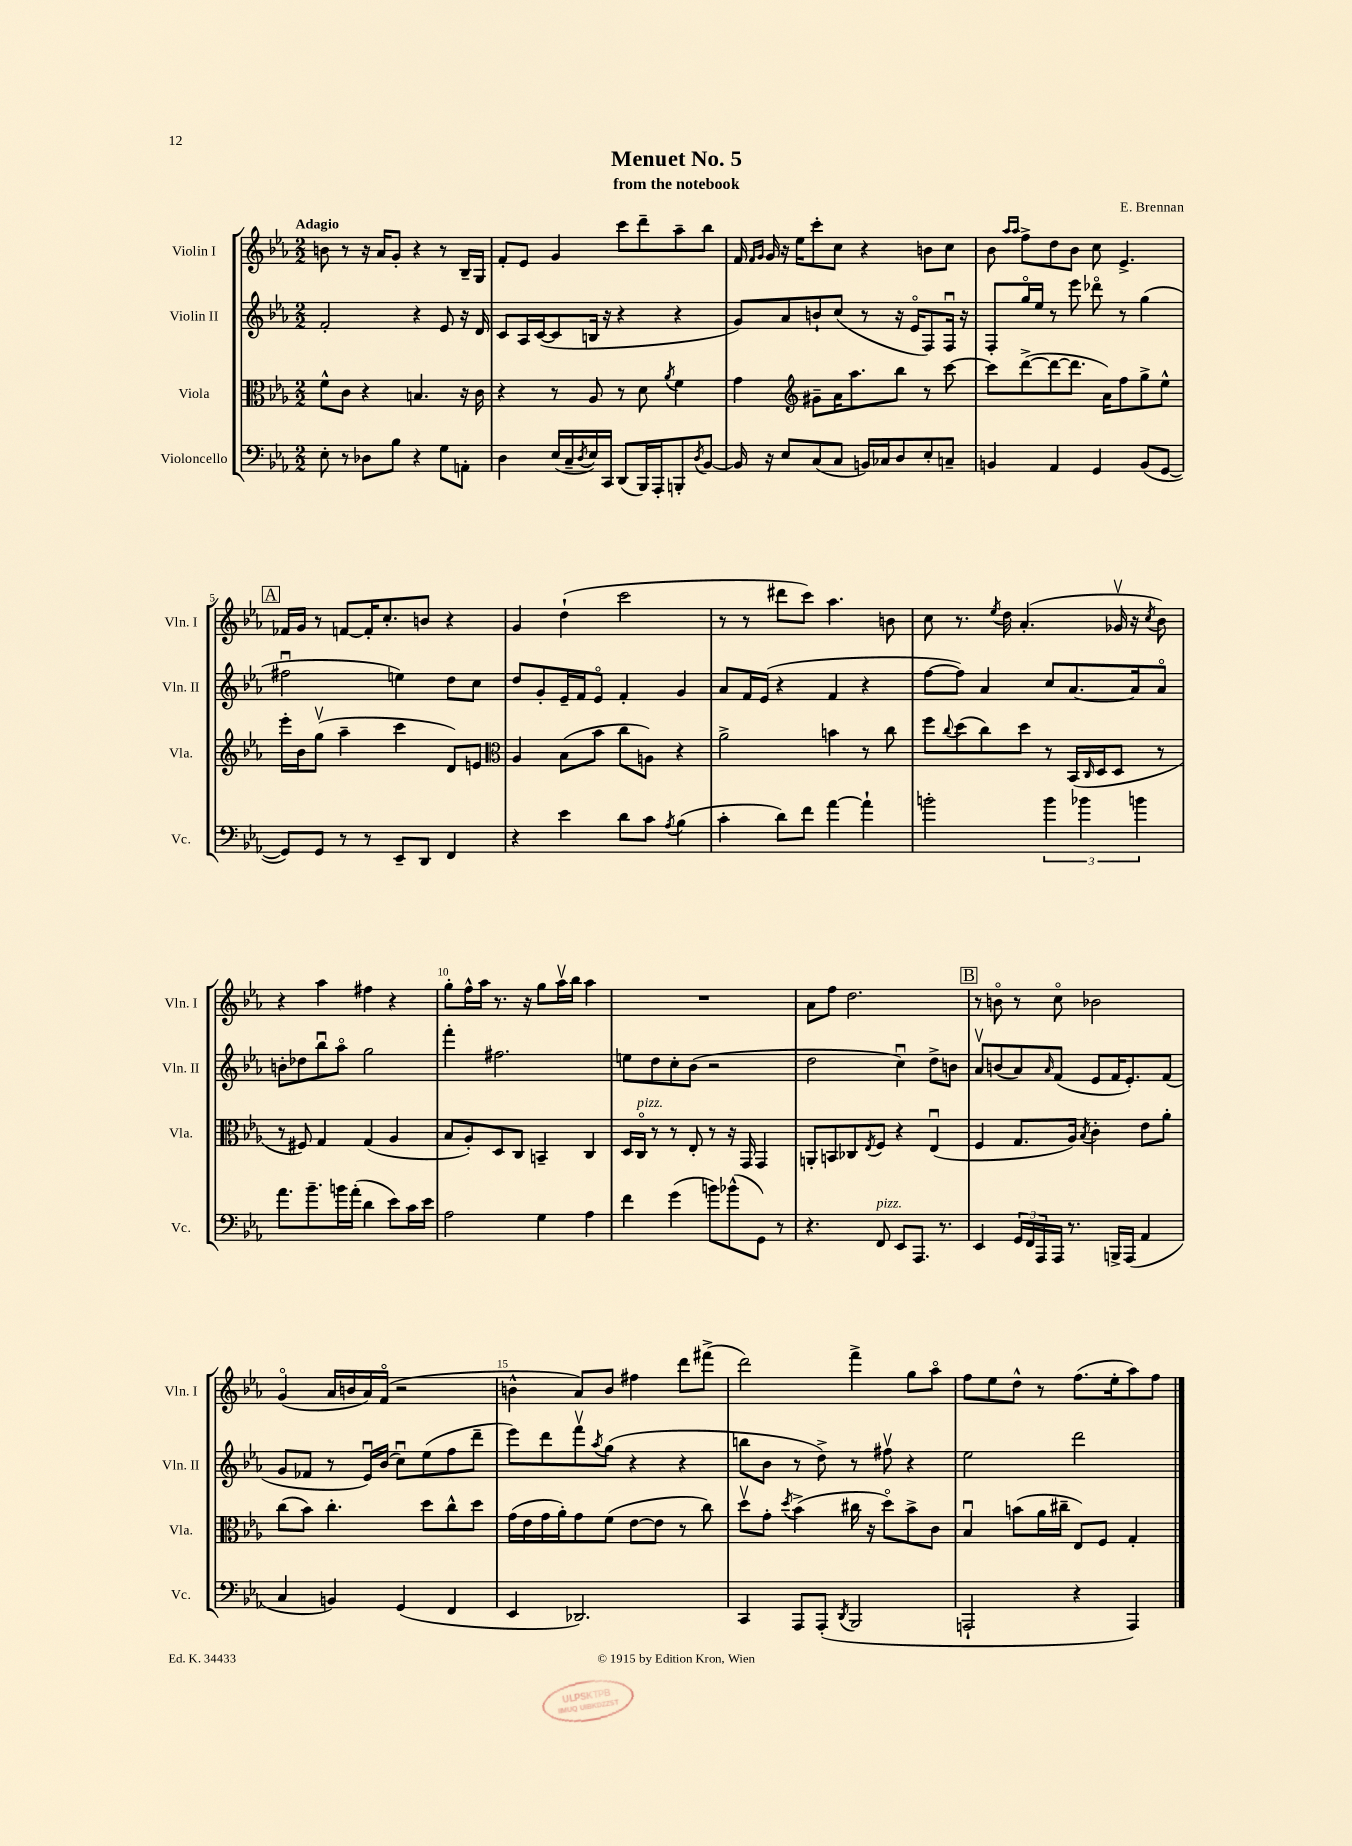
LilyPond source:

\header { title = "Menuet No. 5" composer = "E. Brennan" subtitle = "from the notebook" }
<<
\new StaffGroup <<
\new Staff = "s0" \with { instrumentName = "Violin I" shortInstrumentName = "Vln. I" } {
    \clef treble \key ees \major \numericTimeSignature \time 2/2 \tempo "Adagio"
    b'8 r8 r16 aes'16 g'8-. r4 r8 bes16-- g16 |
    f'8-. ees'8 g'4 c'''8 d'''8-- aes''8-- bes''8 |
    f'16 \grace { f'16 g'16 } g'16 r16 ees''16 c'''8-. c''8 r4 b'8 c''8 |
    bes'8 \grace { aes''16 aes''16 } f''8-> d''8 bes'8 c''8 ees'4.-> |
    \mark \markup { \box "A" } fes'16 g'16 r8 f'8~ f'16-. c''8.-. b'8 r4 |
    g'4 d''4-!( c'''2 |
    r8 r8 dis'''8 c'''8) aes''4. b'8 |
    c''8 r8. \acciaccatura { ees''8 } d''16 aes'4.-.( ges'16\upbow r16 \acciaccatura { c''8 } bes'8) |
    r4 aes''4 fis''4 r4 |
    g''8-. f''16-^ aes''16 r8. r16 g''8 aes''16\upbow bes''16 aes''4 |
    R1 |
    aes'8 f''8 d''2. |
    \mark \markup { \box "B" } r8 b'8\flageolet r8 c''8\flageolet bes'2 |
    g'4\flageolet( aes'16 b'16 aes'16) f'16\flageolet( r2 |
    b'4-^ aes'8) b'8 fis''4 d'''8 fis'''8->( |
    d'''2) f'''4-> g''8 aes''8\flageolet |
    f''8 ees''8 d''8-^ r8 f''8.( ees''16-. aes''8) f''8 \bar "|." |
}
\new Staff = "s1" \with { instrumentName = "Violin II" shortInstrumentName = "Vln. II" } {
    \clef treble \key ees \major \numericTimeSignature \time 2/2
    f'2-. r4 ees'8 r16 d'16 |
    c'8 aes16 c'16~( c'8 b16 r16 r4 r4 |
    g'8) aes'8 b'8-! c''8( r8 r16 ees'16\flageolet f8) f16\downbow r16 |
    f8-. g''16\flageolet ees''16 r8 ees'''8 des'''8\flageolet r8 g''4( |
    \mark \markup { \box "A" } fis''2\downbow e''4) d''8 c''8 |
    d''8 g'8-. ees'16-- f'16 ees'8\flageolet f'4-. g'4 |
    aes'8 f'16 ees'16( r4 f'4 r4 |
    f''8~ f''8) aes'4 c''8 aes'8.~ aes'16 aes'8\flageolet |
    b'8-. des''8 bes''8\downbow aes''8\flageolet g''2 |
    f'''4-. fis''2. |
    e''8 d''8 c''8-. bes'8( r2 |
    d''2 c''4\downbow) d''8-> b'8 |
    \mark \markup { \box "B" } aes'8\upbow b'8( aes'8) \grace { aes'16 } f'8( ees'8 f'16 ees'8.-.) f'8( |
    g'8 fes'8 r8 ees'16\downbow) bes'16( c''8\downbow) ees''8( f''8 d'''8-- |
    ees'''8) d'''8 f'''8\upbow \acciaccatura { aes''8 } g''8( r4 r4 |
    b''8 bes'8 r8 d''8->) r8 fis''8\upbow r4 |
    ees''2 d'''2 \bar "|." |
}
\new Staff = "s2" \with { instrumentName = "Viola" shortInstrumentName = "Vla." } {
    \clef alto \key ees \major \numericTimeSignature \time 2/2
    f'8-^ c'8 r4 b4. r16 c'16 |
    r4 r8 aes8 r8 d'8 \acciaccatura { aes'8 } f'4 |
    g'4 \clef treble gis'8-- aes'16 aes''8. bes''8 r8 c'''8~ |
    c'''8 d'''8~->( d'''8~ d'''8. aes'16) f''8 g''8-> ees''8-^ |
    \mark \markup { \box "A" } ees'''16-. bes'16 g''8\upbow( aes''4-- c'''4 d'8) e'8 |
    \clef alto aes4 bes8( bes'8 c''8 a8) r4 |
    aes'2-> b'4 r8 c''8 |
    f''8 \appoggiatura { c''8 } d''8( c''8) d''8 r8 bes,16( \grace { c16 } d16 d8 r8 |
    r8 fis8) g4 g4( aes4 |
    bes8 aes8-.) d8 c8 b,4-- c4 |
    d16 c16\flageolet^\markup { \italic "pizz." } r8 r8 ees8-. r8 r16 g,16 g,4 |
    a,8-. b,8 ces8 \acciaccatura { ees8 } f8 r4 ees4\downbow( |
    \mark \markup { \box "B" } f4 g8. aes16) \acciaccatura { bes8 } c'4-. ees'8 aes'8-. |
    c''8( bes'8) c''4.-. d''8 c''8-^ d''8 |
    g'16( ees'16 g'16 aes'16-.) g'8 f'8( ees'8~ ees'8 r8 c''8) |
    d''8\upbow g'8-. \acciaccatura { d''8 } bes'4->( cis''16 r16 d''8\flageolet) bes'8-> c'8 |
    bes4\downbow b'8( aes'16 cis''16-- ees8) f8 g4-. \bar "|." |
}
\new Staff = "s3" \with { instrumentName = "Violoncello" shortInstrumentName = "Vc." } {
    \clef bass \key ees \major \numericTimeSignature \time 2/2
    ees8-. r8 des8 bes8 r4 g8 a,8-. |
    d4 ees16( c16-- \acciaccatura { d8 } ees16) c,16 d,8( bes,,16) aes,,16-. b,,8-. \acciaccatura { d8 } bes,8~ |
    bes,16 r16 ees8 c8( c8 b,16) ces16 d8 ees8-. c8-- |
    b,4 aes,4 g,4 b,8( g,8~ |
    \mark \markup { \box "A" } g,8) g,8 r8 r8 ees,8-- d,8 f,4 |
    r4 ees'4 d'8 c'8 \acciaccatura { aes8 } bes4( |
    c'4-. d'8) f'8 aes'4~ aes'4-! |
    b'2-. \tuplet 3/2 { b'4 bes'4 b'4 } |
    aes'8. bes'8.-- b'16 aes'16-.( d'4 ees'8) c'16 ees'16 |
    aes2 g4 aes4 |
    f'4 g'4( b'8) bes'8-^( g,8) r8 |
    r4. f,8^\markup { \italic "pizz." } ees,8 aes,,8. r8. |
    \mark \markup { \box "B" } ees,4 \tuplet 3/2 { g,16 f,16 aes,,16 } aes,,16 r8. b,,16-> aes,,16( aes,4 |
    c4 b,4) g,4( f,4 |
    ees,4 des,2.) |
    c,4 aes,,8 aes,,8-.( \acciaccatura { d,8 } bes,,2 |
    a,,2-! r4 a,,4) \bar "|." |
}
>>
>>
\layout { \context { \Score \override BarNumber.break-visibility = ##(#f #t #t) barNumberVisibility = #(every-nth-bar-number-visible 5) } }
